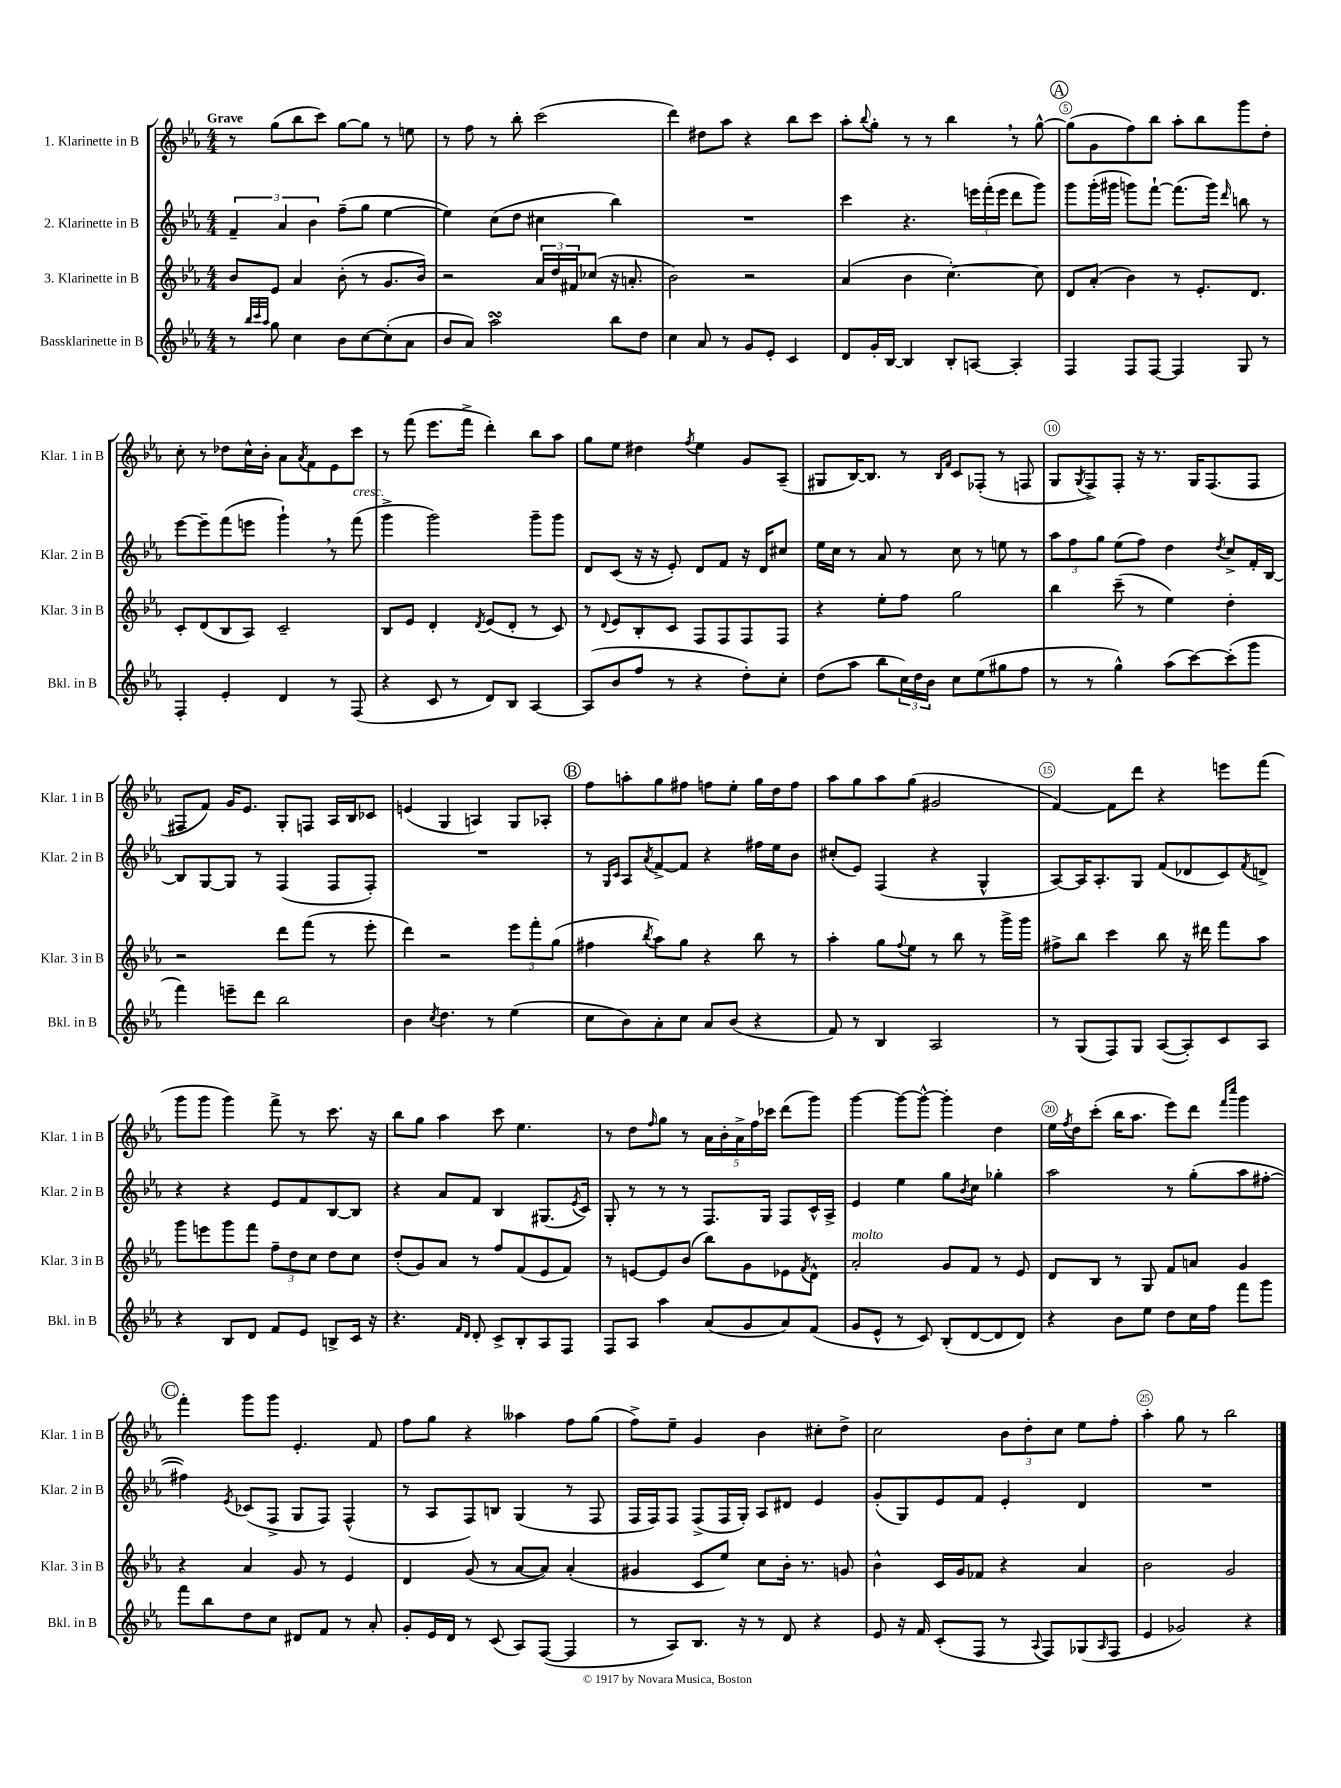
<<
\new StaffGroup <<
\new Staff = "s0" \with { instrumentName = "1. Klarinette in B" shortInstrumentName = "Klar. 1 in B" } {
    \clef treble \key ees \major \numericTimeSignature \time 4/4 \tempo "Grave"
    r8 g''8( bes''8 c'''8) g''8~ g''8 r8 e''8 |
    r8 f''8 r8 bes''8-. c'''2( |
    d'''4) dis''8 aes''8 r4 bes''8 c'''8 |
    aes''8-. \appoggiatura { bes''8 } g''8-. r8 r8 bes''4 \breathe r8 g''8~-^ |
    \mark \markup { \circle "A" } g''8( g'8 f''8) bes''8 aes''8-. bes''8 g'''8 d''8-. |
    c''8-. r8 des''8 c''16-^ bes'16-. aes'8 \acciaccatura { aes'8 } f'8 ees'8 c'''8 |
    r8 f'''8( ees'''8. f'''16-> d'''4-.) bes''8 aes''8 |
    g''8 ees''8 dis''4 \acciaccatura { f''8 } ees''4 g'8 aes8--( |
    gis8 bes16~) bes8. r8 \grace { bes16 f'16 } c'8 fes8-.( r8 f8 |
    g8 \acciaccatura { g8 } f8->) f8-. r16 r8. g16 f8.( f8 |
    fis8 f'8) g'16 ees'8. g8-. f8 aes16 bes16 ces'8 |
    e'4( g4 a4) g8 aes8-. |
    \mark \markup { \circle "B" } f''8 a''8-. g''8 fis''8 f''8 ees''8-. g''16 d''16 f''8 |
    aes''8 g''8 aes''8 g''8( gis'2 |
    f'4~) f'8 d'''8 r4 e'''8 f'''8( |
    g'''8 g'''8 g'''4) f'''8-> r8 c'''8. r16 |
    bes''8 g''8 aes''4 c'''8 ees''4. |
    r8 d''8 \grace { f''16 } g''8 r8 \tuplet 5/4 { aes'16 bes'16-. aes'16-> f''16 ces'''16 } d'''8( g'''8) |
    g'''4~ g'''8~ g'''8~-^ g'''4-. d''4 |
    ees''16 \acciaccatura { f''8 } d''16 c'''8-.( bes''16 aes''8. ees'''8) d'''8 \grace { f'''16 c''''16 } g'''4 |
    \mark \markup { \circle "C" } f'''4-. g'''8 g'''8 ees'4.-. f'8 |
    f''8 g''8 r4 aeses''4 f''8 g''8( |
    f''8->) ees''8-- g'4 bes'4 cis''8-. d''8-> |
    c''2 \tuplet 3/2 { bes'8 d''8-. c''8 } ees''8 f''8-. |
    aes''4-. g''8 r8 bes''2 \bar "|." |
}
\new Staff = "s1" \with { instrumentName = "2. Klarinette in B" shortInstrumentName = "Klar. 2 in B" } {
    \clef treble \key ees \major \numericTimeSignature \time 4/4
    \tuplet 3/2 { f'4-- aes'4 bes'4 } f''8--( g''8 ees''4~ |
    ees''4) c''8( d''8 cis''4 bes''4) |
    R1 |
    c'''4 r4. \tuplet 3/2 { e'''16 f'''16-.( e'''16 } d'''8 g'''8) |
    \mark \markup { \circle "A" } g'''8 g'''16-.( gis'''16 g'''8) f'''8~-! f'''8.( g'''16) \grace { d'''16 } b''8 r8 |
    ees'''8~ ees'''8-- f'''8( e'''8 g'''4-!) \breathe r8 f'''8^\markup { \italic "cresc." }( |
    g'''4-> g'''2) g'''8-- g'''8 |
    d'8 c'8( r16 r16 ees'8-.) d'8 f'8 r16 d'16 cis''8 |
    ees''16 c''16 r8 aes'8 r8 c''8 r8 e''8 r8 |
    \tuplet 3/2 { aes''8 f''8 g''8 } ees''8( f''8) d''4 \acciaccatura { d''8 } c''8-> f'16-. bes16~ |
    bes8 g8~ g8 r8 f4( f8 f8-.) |
    R1 |
    \mark \markup { \circle "B" } r8 \grace { g16 c'16 } aes8 \acciaccatura { aes'8 } f'8~-> f'8 r4 fis''16 ees''16 bes'8 |
    cis''8-.( ees'8) f4( r4 g4-^ |
    aes8~) aes16 aes8.-. g8 f'8( des'8 c'8) \acciaccatura { f'8 } d'8-> |
    r4 r4 ees'8 f'8 bes8~ bes8 |
    r4 aes'8 f'8 bes4 gis8.( \acciaccatura { ees'8 } c'16) |
    g8-. r8 r8 r8 f8. g16 f8 c'16-^ aes16-> |
    ees'4 ees''4 g''8 \acciaccatura { bes'8 } c''8 ges''4-. |
    aes''2 r8 g''8-.( aes''8 fis''8~-. |
    \mark \markup { \circle "C" } fis''4) \acciaccatura { ees'8 } ces'8( f8-> g8 f8) f4-^( |
    r8 aes8 f8) b8 g4( r8 f8 |
    f16 f16) f8 f8->( f16 g16-.) aes8 dis'8 ees'4 |
    g'8-.( g8) ees'8 f'8 ees'4-. d'4 |
    R1 \bar "|." |
}
\new Staff = "s2" \with { instrumentName = "3. Klarinette in B" shortInstrumentName = "Klar. 3 in B" } {
    \clef treble \key ees \major \numericTimeSignature \time 4/4
    bes'8 ees'8 aes'4 bes'8-.( r8 g'8. bes'16) |
    r2 \tuplet 3/2 { aes'16 d''16 fis'16 } ces''8( r16 a'8.-. |
    bes'2) r2 |
    aes'4( bes'4 c''4.~-.) c''8 |
    \mark \markup { \circle "A" } d'8 aes'8-.( bes'4) r8 ees'8.-. d'8. |
    c'8-. d'8( bes8 aes8) c'2-- |
    bes8 ees'8 d'4-. \acciaccatura { d'8 } ees'8( d'8-. r8 c'8) |
    r8 \appoggiatura { d'8 } ees'8 bes8-. c'8 f8 f8 f8 f8 |
    r4 ees''8-. f''8 g''2 |
    bes''4 c'''8--( r8 ees''4) d''4-. |
    r2 d'''8 f'''8( r8 ees'''8-. |
    d'''4) r2 \tuplet 3/2 { ees'''8 f'''8-. g''8( } |
    \mark \markup { \circle "B" } fis''4 \acciaccatura { bes''8 } aes''8) g''8 r4 bes''8 r8 |
    aes''4-. g''8 \appoggiatura { f''8 } ees''8 r8 bes''8 r8 g'''16-> g'''16 |
    fis''8-> bes''8 c'''4 bes''8 r16 dis'''16 f'''8 aes''8 |
    g'''8 e'''8 g'''8 f'''8 \tuplet 3/2 { f''8-- d''8 c''8 } d''8 c''8 |
    d''8-.( g'8) aes'8 r8 f''8 f'8( ees'8 f'8) |
    r8 e'8~ e'8 bes'8( bes''8) g'8 ees'8 \acciaccatura { f'8 } d'8-^ |
    aes'2-.^\markup { \italic "molto" } g'8 f'8 r8 ees'8 |
    d'8 bes8 r8 g8 f'8 a'8 g'4 |
    \mark \markup { \circle "C" } r4 aes'4 g'8 r8 ees'4 |
    d'4 g'8( r8 aes'8~ aes'8) aes'4-.( |
    gis'4 c'8 ees''8) c''8 bes'16-. r8. g'8 |
    bes'4-^ c'16 g'16 fes'8 r4 aes'4 |
    bes'2 g'2 \bar "|." |
}
\new Staff = "s3" \with { instrumentName = "Bassklarinette in B" shortInstrumentName = "Bkl. in B" } {
    \clef treble \key ees \major \numericTimeSignature \time 4/4
    r8 \grace { bes''32 c'''32 aes''32 } g''8 c''4 bes'8 c''8~ c''8-.( aes'8 |
    bes'8 aes'8) aes''2\turn bes''8 d''8 |
    c''4 aes'8 r8 g'8 ees'8-. c'4 |
    d'8 g'16-. bes16~ bes4 bes8-. a8~ a4-. |
    \mark \markup { \circle "A" } f4 f8 f8~ f4 g8 r8 |
    f4-. ees'4-. d'4 r8 f8( |
    r4 c'8 r8 d'8) bes8 aes4~ |
    aes8( bes'8 f''8 r8 r4 d''8-.) c''8-. |
    d''8( aes''8 bes''8 \tuplet 3/2 { c''16) d''16 bes'16 } c''8 ees''8( gis''8 f''8 |
    r8 r8 g''4-^) aes''8( c'''8~) c'''8-.( g'''8 |
    f'''4) e'''8-- d'''8 bes''2 |
    bes'4 \acciaccatura { c''8 } d''4. r8 ees''4( |
    \mark \markup { \circle "B" } c''8 bes'8) aes'8-. c''8 aes'8 bes'8( r4 |
    f'8) r8 bes4 aes2 |
    r8 g8( f8) g8 aes8~( aes8-.) c'8 aes8 |
    r4 bes8 d'8 f'8 ees'8 b8-> c'16 r16 |
    r4. \grace { f'16 d'16 } d'8-. c'8-> bes8-. aes8 f8 |
    f8 aes8 aes''4 aes'8( g'8 aes'8) f'8( |
    g'8 ees'8-^ r8 c'8) bes8-.( d'8~ d'8 d'8) |
    r4 bes'8 ees''8 d''8 c''16 f''16 f'''8 g'''8 |
    \mark \markup { \circle "C" } f'''8 bes''8 d''8 c''8 dis'8 f'8 r8 aes'8-. |
    g'8-. ees'16 d'16 r8 c'8( aes8) f8~( f4 |
    r8 aes8) bes8. r16 r8 d'8 r4 |
    ees'8 r16 f'16 c'8-.( f8 r8 \appoggiatura { aes8 } f8) ges8( \grace { aes16 } f8 |
    ees'4 ges'2) r4 \bar "|." |
}
>>
>>
\layout { \context { \Score \override BarNumber.break-visibility = ##(#f #t #t) barNumberVisibility = #(every-nth-bar-number-visible 5) \override BarNumber.stencil = #(make-stencil-circler 0.1 0.3 ly:text-interface::print) } }
